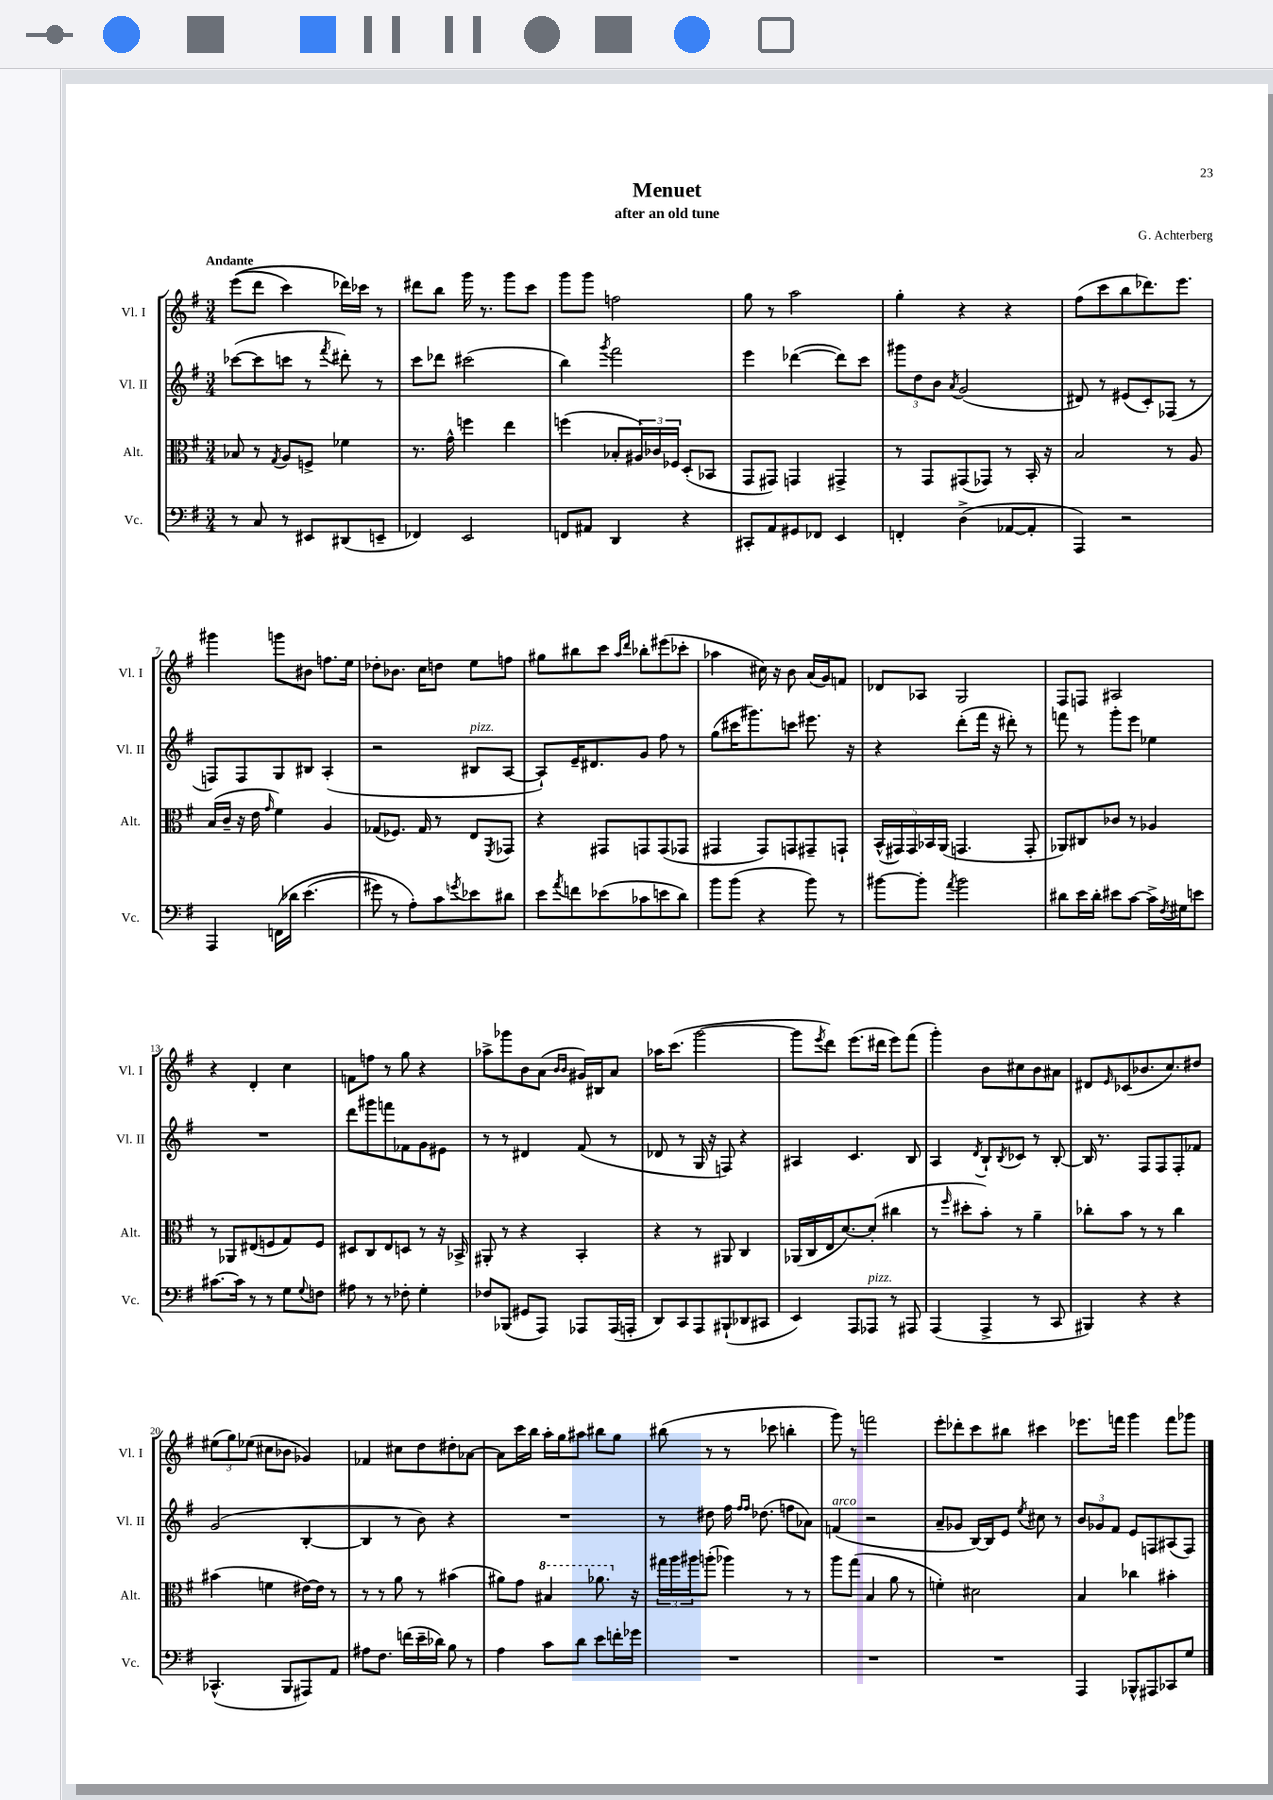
\header { title = "Menuet" composer = "G. Achterberg" subtitle = "after an old tune" }
<<
\new StaffGroup <<
\new Staff = "s0" \with { instrumentName = "Vl. I" shortInstrumentName = "Vl. I" } {
    \clef treble \key g \major \numericTimeSignature \time 3/4 \tempo "Andante"
    e'''8(\( d'''8 c'''4) des'''16\) ces'''16 r8 |
    dis'''8 b''8 g'''16 r8. g'''8 c'''8 |
    g'''8 g'''8 f''2 |
    g''8 r8 a''2 |
    g''4-. r4 r4 |
    fis''8( c'''8 b''8 des'''8.) e'''8. |
    gis'''4 g'''8 bis'8 f''8. e''16 |
    des''8-. bes'8. c''16 d''8 e''8 f''8 |
    gis''8 bis''8 c'''8 \grace { a''16 d'''16 } bes''8-. eis'''8( ces'''8-. |
    aes''4 cis''16) r16 b'8 a'16( g'16) f'8 |
    des'8 aes8 g2 |
    fis8 f8 ais2 |
    r4 d'4-. c''4 |
    f'8 f''8 r8 g''8 r4 |
    aes''8-> ges'''8 b'8 a'8( \grace { b'16 b'16 } gis'16) bis16 a'8 |
    aes''16 c'''8.( g'''2~ |
    g'''8 \acciaccatura { e'''8 } d'''8) e'''8.( dis'''16 e'''8) fis'''8( |
    g'''4-.) b'8 cis''8 b'8 ais'8 |
    dis'8 \grace { e'16 } ces'8( bes'8. c''8.) dis''8 |
    \tuplet 3/2 { eis''8( g''8) ees''8( } cis''8 bes'8 ges'4) |
    fes'4 cis''8 d''8 dis''8-. aes'8~ |
    aes'8 c'''16 b''16 a''16-. g''16 ais''8 bis''8 g''8 |
    bis''8( r8 r8 ces'''8 b''4-. |
    g'''8) r8 f'''2 |
    e'''8-. des'''8-. c'''8 bis''8 cis'''4 |
    ees'''8. f'''16 g'''4 f'''8 ges'''8 \bar "|." |
}
\new Staff = "s1" \with { instrumentName = "Vl. II" shortInstrumentName = "Vl. II" } {
    \clef treble \key g \major \numericTimeSignature \time 3/4
    ces'''8~( ces'''8 c'''8 r8 \acciaccatura { fis'''8 } dis'''8-.) r8 |
    c'''8 des'''8 cis'''2( |
    b''4) \acciaccatura { g'''8 } fis'''2 |
    e'''4 des'''4~( des'''8) c'''8 |
    \tuplet 3/2 { gis'''8 d''8 b'8 } \acciaccatura { a'8 } g'2( |
    dis'8) r8 eis'8( c'8-.) fes8( r8 |
    f8) f8 g8 bis8 a4-.( |
    r2 bis8^\markup { \italic "pizz." } a8~ |
    a8-!) e'16-- dis'8. g'8 fis''8 r8 |
    g''8( cis'''16 gis'''8.) c'''8 eis'''8. r16 |
    r4 d'''8-.( fis'''16 r16 dis'''8-.) r8 |
    f'''8 r8 g'''8-. e'''8 ees''4 |
    R2. |
    d'''8 gis'''8 f'''8 fes'8 g'8 eis'8 |
    r8 r8 dis'4 fis'8( r8 |
    des'8 r8 g16 r16 f8) r4 |
    ais4 c'4. b8 |
    a4 \acciaccatura { d'8 } b8-! \acciaccatura { b8 } ces'8 r8 b8~-. |
    b16 r8. fis8 fis8 fis8-. fes'8 |
    g'2( b4~-. |
    b4 r8 b'8) r4 |
    R2. |
    r8 dis''8 fis''16 \grace { fis''16 fis''16 } des''8.( f''8 aes'8) |
    f'4^\markup { \italic "arco" }( r2 |
    a'8-- ges'8 b16~) b16 e'8 \acciaccatura { e''8 } cis''8 r8 |
    \tuplet 3/2 { b'8 ges'8 fis'8 } e'8 f8 ais8( f8) \bar "|." |
}
\new Staff = "s2" \with { instrumentName = "Alt." shortInstrumentName = "Alt." } {
    \clef alto \key g \major \numericTimeSignature \time 3/4
    bes8 r8 \acciaccatura { g8 } a8 f8-> fes'4 |
    r8. g'16-^ f''4 e''4 |
    f''4( bes8-. \tuplet 3/2 { ais16) ces'16 fes16 } d8-.( bes,8 |
    g,8 gis,8) g,4 gis,4-> |
    r8 g,8 gis,8( ges,8) r8 b,16-. r16 |
    b2 r8 a8 |
    b16( c'16-- r16 e'16 \grace { g'16 } fis'4) a4 |
    ges8( fes8.) ges16 r8 e8 \acciaccatura { fis,8 } ges,8 |
    r4 gis,8 g,8 g,8( ges,8 |
    gis,4 gis,8) g,8 gis,8-- g,8-! |
    \tuplet 5/4 { b,16-^( gis,16) gis,16 bes,16 a,16( } g,4. g,8-. |
    aes,8) cis8 ces'8 r8 aes4 |
    r8 aes,8 eis8( f8 g8) f8 |
    dis8 c8 e8 d8 r8 r16 bes,16-> |
    ais,8-. r8 r4 b,4-. |
    r4 r8 ais,8 c4 |
    aes,16( c16 e16 d'8.~) d'8-.( cis''4 |
    r8 \grace { fis''16 } dis''8-. b'8-.) r8 a'4-- |
    ces''8-. b'8 r8 r8 ces''4 |
    bis'4( f'4 eis'16~) eis'16 r8 |
    r8 r8 a'8 r8 bis'4( |
    ais'8) g'8 \ottava #1 bis'4 aes''8. \ottava #0 r16 |
    \tuplet 3/2 { gis''16 a''16 ais''16 } a''8-.( aes''4) r8 r8 |
    a''8 g''8( b4 a'8 r8 |
    f'4-.) dis'2 |
    b4 ces''4 bis'4-. \bar "|." |
}
\new Staff = "s3" \with { instrumentName = "Vc." shortInstrumentName = "Vc." } {
    \clef bass \key g \major \numericTimeSignature \time 3/4
    r8 c8 r8 eis,8 dis,8( e,8-- |
    fes,4) e,2 |
    f,8 ais,8 d,4 r4 |
    cis,8-. a,8 gis,8 fes,8 e,4 |
    f,4-. d4->( aes,8~ aes,8-. |
    a,,4) r2 |
    a,,4 f,16\( des'16 e'4.( |
    gis'8) r8 a8-.\) c'8 \acciaccatura { g'8 } ees'8 dis'8 |
    e'8 \acciaccatura { a'8 } f'8 ees'8( ces'8 e'8 d'8) |
    b'8 b'8( r4 b'8) r8 |
    bis'8~ bis'8-. \acciaccatura { a'8 } bis'2 |
    dis'8 e'16 dis'16-. eis'8 c'8~ c'16-> \acciaccatura { fis8 } gis16 e'8 |
    cis'8.~ cis'16 r8 r8 g8 \appoggiatura { g8 } f8 |
    ais8 r8 r8 fes8-. g4-. |
    fes8 bes,,8( gis,8 a,,8) aes,,8 aes,,16( a,,16-. |
    d,8) c,8 a,,8 bis,,8-!( des,8 cis,8 |
    e,4) a,,8 aes,,8^\markup { \italic "pizz." } r8 ais,,8 |
    a,,4( a,,4-> r8 c,8 |
    bis,,4) r4 r4 |
    ces,4.-^( b,,8 ais,,8) a,8 |
    ais8 fis8. f'16( e'16-- des'16) b8 r8 |
    a4 c'8 d'8 e'8 f'16-. ges'16 |
    R2. |
    R2. |
    R2. |
    a,,4 bes,,8-^ ais,,8 ces,8 g8 \bar "|." |
}
>>
>>
